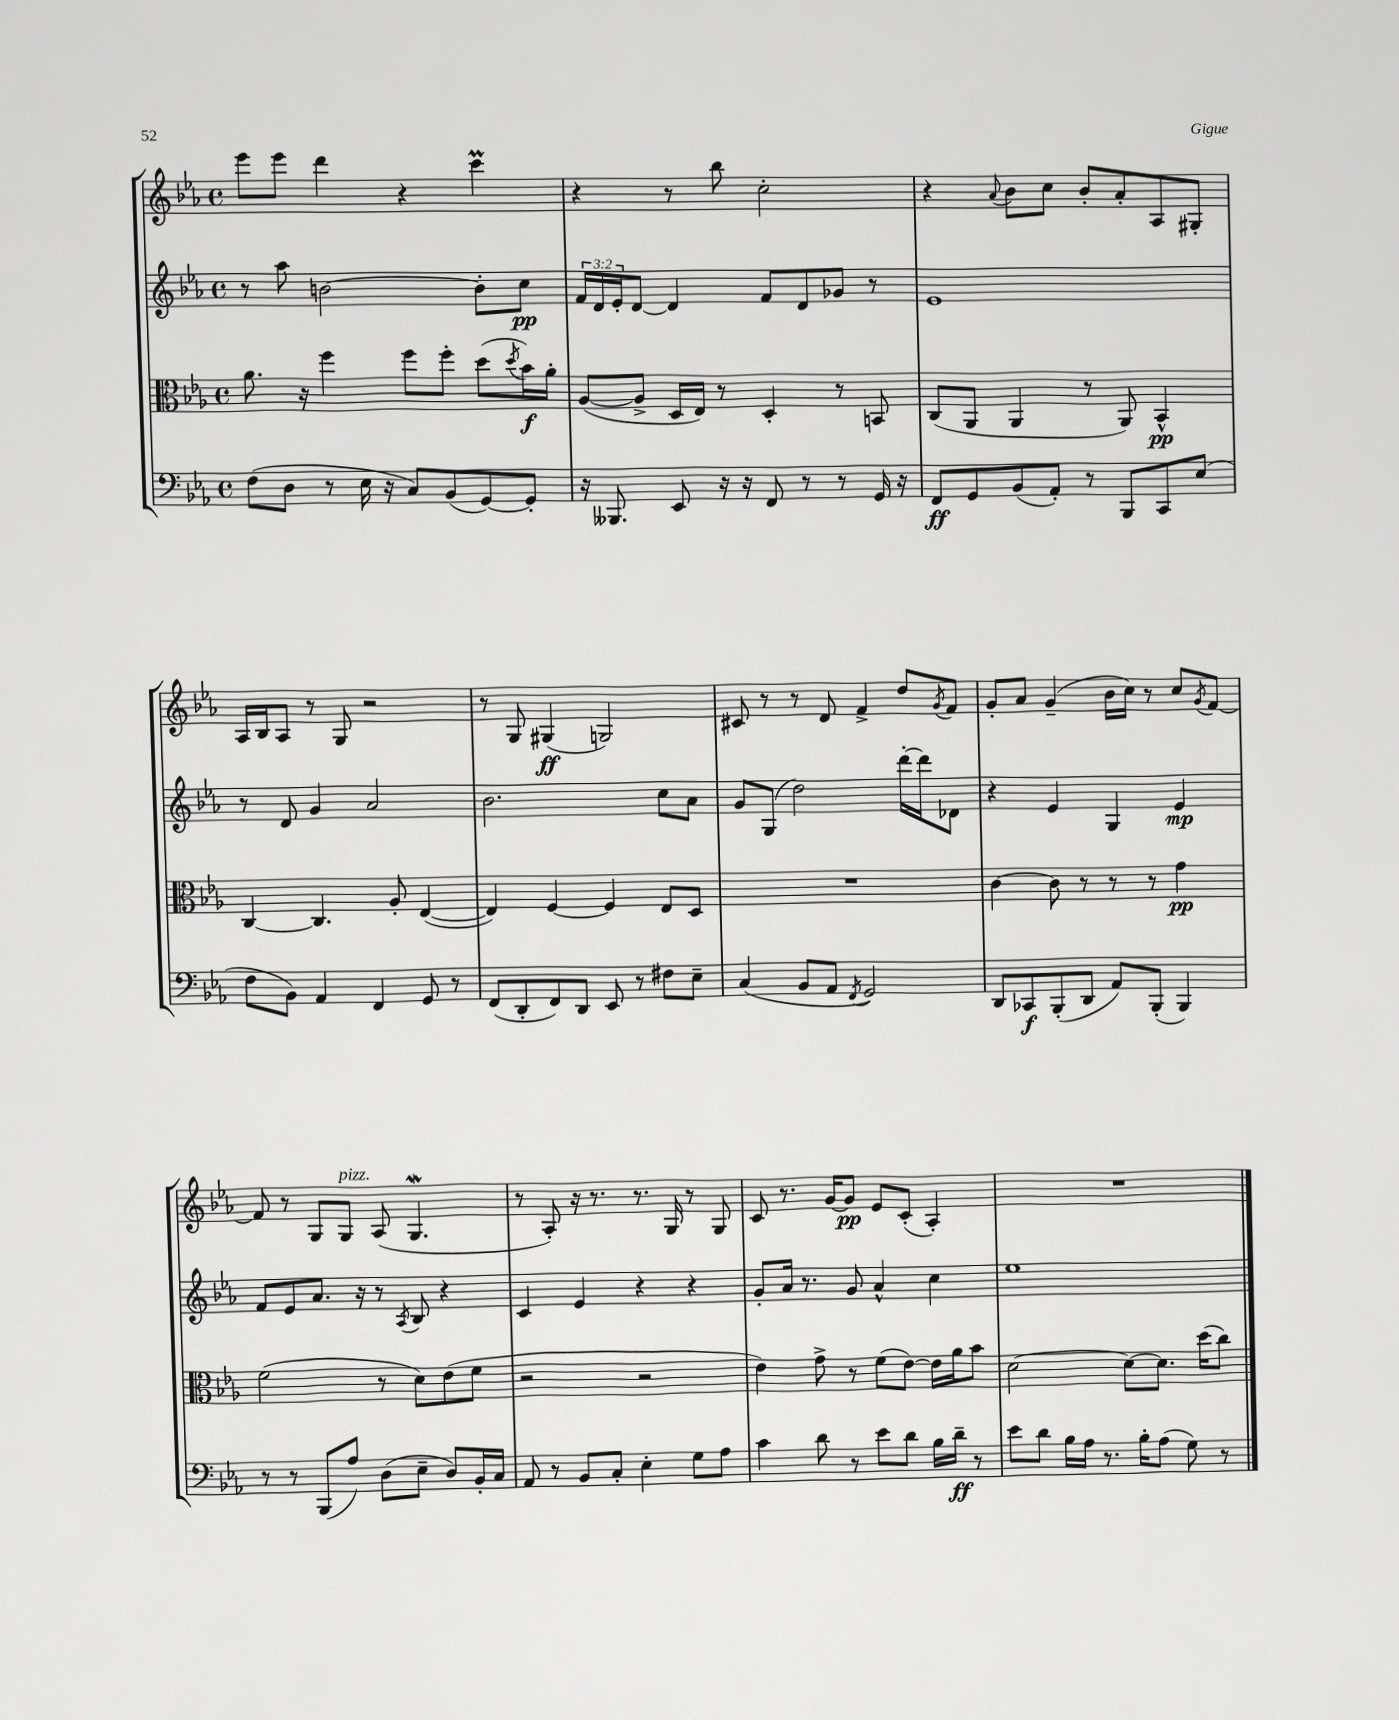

**kern	**kern	**kern	**kern
*staff4	*staff3	*staff2	*staff1
*clefF4	*clefC3	*clefG2	*clefG2
*k[b-e-a-]	*k[b-e-a-]	*k[b-e-a-]	*k[b-e-a-]
*M4/4	*M4/4	*M4/4	*M4/4
*met(c)	*met(c)	*met(c)	*met(c)
(8F	8.a-	8r	8eee-
8D	.	8aa-	8eee-
.	16r	.	.
8r	4ff	[2b	4ddd
16E-	.	.	.
16r	.	.	.
8C)	8ff	.	4r
(8BB-	8ff'	.	.
[8GG)	(8dd	8b']	4ccc
.	8qdd	.	.
8GG']	16b-)	8cc	.
.	16a-'	.	.
=	=	=	=
16r	([8A-	24f	4r
.	.	24d	.
8.BBB--	.	.	.
.	.	24e-'	.
.	8A-^]	[8d	.
8EE-	16D	4d]	8r
.	16E-)	.	.
16r	8r	.	8bb-
16r	.	.	.
8FF	4D'	8f	2cc'
8r	.	8d	.
8r	8r	8g-	.
16GG	8BB	8r	.
16r	.	.	.
=	=	=	=
8FF	(8C	1e-	4r
8GG	8AA-	.	.
.	.	.	8qqa-
(8BB-	4AA-	.	8b-
8AA-')	.	.	8cc
8r	8r	.	8b-'
8BBB-	8AA-)	.	8a-'
8CC	4BB-^^	.	8A-
(8E-	.	.	8G#'
=	=	=	=
8F	[4C	8r	16A-
.	.	.	16B-
8BB-)	.	8d	8A-
4AA-	4.C]	4g	8r
.	.	.	8G
4FF	.	2a-	2r
.	8A-'	.	.
8GG	([4E-	.	.
8r	.	.	.
=	=	=	=
(8FF	4E-])	2.b-	8r
8DD'	.	.	8G
8FF)	[4F	.	(4G#
8DD	.	.	.
8EE-	4F]	.	2G)
8r	.	.	.
8F#	8E-	8cc	.
8E-~	8D	8a-	.
=	=	=	=
(4C	1r	8g	8c#
.	.	(8G	8r
8BB-	.	2dd)	8r
8AA-	.	.	8d
8qFF	.	.	.
2GG)	.	.	4f^
.	.	[16ddd'	8dd
.	.	16ddd]	.
.	.	.	8qg
.	.	8d-	8f
=	=	=	=
8DD	[4c	4r	8g'
8CC-	.	.	8a-
(8BBB-'	8c]	4e-	(4g~
8DD	8r	.	.
8AA-)	8r	4G	16b-
.	.	.	16cc)
(8BBB-'	8r	.	8r
4BBB-)	4g	4e-	8cc
.	.	.	8qg
.	.	.	[8f
=	=	=	=
8r	(2f	8f	8f]
8r	.	8e-	8r
(8BBB-	.	8.a-	8G
8A-)	.	.	8G
.	.	16r	.
(8D	8r	8r	(8A-
.	.	8qA-	.
8E-~	8d)	8B-	4.G
8D)	(8e-	4r	.
16BB-'	8f	.	.
16C	.	.	.
=	=	=	=
8AA-	2r	4c	8r
8r	.	.	8A-')
8BB-	.	4e-	16r
.	.	.	8.r
8C'	.	.	.
4E-'	2r	4r	8.r
.	.	.	16G
8G	.	4r	8r
8A-	.	.	8G
=	=	=	=
4c	4e-)	8g'	8c
.	.	16a-	8.r
.	.	8.r	.
8d	8g^	.	.
.	.	.	[16g
8r	8r	8g	8g]
8e-	(8f	4a-^^	8e-
8d	[8e-)	.	(8c'
16B-	16e-]	4cc	4A-')
16d~	16a-	.	.
8r	8b-	.	.
=	=	=	=
8e-	[2d	1ee-	1r
8d	.	.	.
16B-	.	.	.
16A-	.	.	.
8.r	.	.	.
.	8d_	.	.
16B-'	.	.	.
(8A-	8.d]	.	.
8G)	.	.	.
.	(16dd	.	.
8r	8cc)	.	.
==	==	==	==
*-	*-	*-	*-
